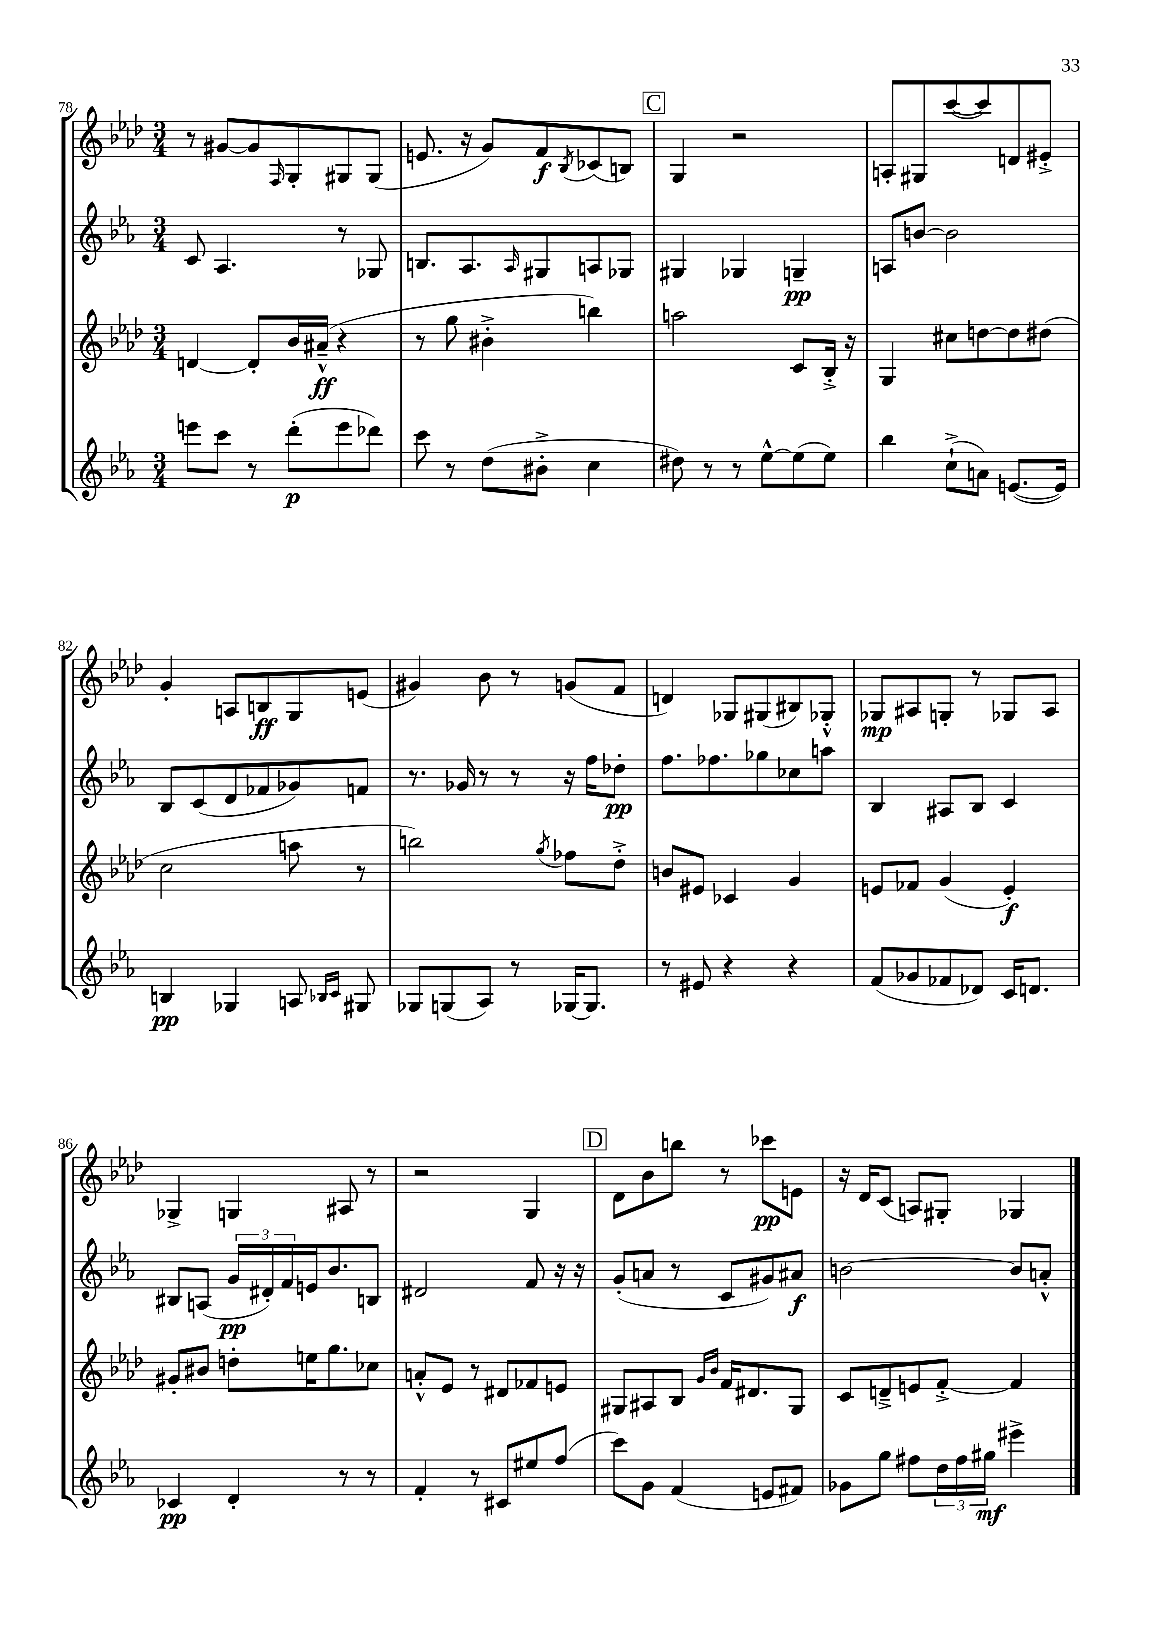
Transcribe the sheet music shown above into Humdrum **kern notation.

**kern	**dynam	**kern	**dynam	**kern	**dynam	**kern	**dynam
*part4	*part4	*part3	*part3	*part2	*part2	*part1	*part1
*staff4	*staff4	*staff3	*staff3	*staff2	*staff2	*staff1	*staff1
*clefG2	*	*clefG2	*	*clefG2	*	*clefG2	*
*k[b-e-a-]	*	*k[b-e-a-d-]	*	*k[b-e-a-]	*	*k[b-e-a-d-]	*
*M3/4	*	*M3/4	*	*M3/4	*	*M3/4	*
=78	=78	=78	=78	=78	=78	=78	=78
8eeen\L	.	[4dn/	.	8c/	.	8r	.
8ccc\J	.	.	.	4.A-/	.	[8g#X/L	.
8r	.	8d'/L]	.	.	.	8g#/]	.
.	.	.	.	.	.	16qqF/	.
(8ddd'\L	p	16b-/L	.	.	.	8G'/	.
.	.	(16a#X~^^/JJ	ff	.	.	.	.
8eee\	.	4r	.	8r	.	8G#X/	.
8ddd-X\J)	.	.	.	8G-X/	.	(8G#/J	.
=79	=79	=79	=79	=79	=79	=79	=79
8ccc\	.	8r	.	8.Bn/L	.	8.en/	.
8r	.	8gg\	.	.	.	.	.
.	.	.	.	8.A-/	.	16r	.
(8dd\L	.	4b#X'^\	.	.	.	8g/L)	.
.	.	.	.	16qqA-/	.	.	.
8b#X'^\J	.	.	.	8G#X/	.	8f/	f
.	.	.	.	.	.	8qB-/	.
4cc\	.	4bbn\)	.	8An/	.	(8c-X/	.
.	.	.	.	8G-X/J	.	8Bn/J)	.
!!LO:REH:place=s1:t=C
=80	=80	=80	=80	=80	=80	=80	=80
8dd#X\)	.	2aan\	.	4G#X/	.	4G/	.
8r	.	.	.	.	.	.	.
8r	.	.	.	4G-X/	.	2r	.
[8ee-^^\L	.	.	.	.	.	.	.
(8ee-\]	.	8c/L	.	4Gn~/	pp	.	.
8ee-\J)	.	16B-'^/Jk	.	.	.	.	.
.	.	16r	.	.	.	.	.
=81	=81	=81	=81	=81	=81	=81	=81
4bb-\	.	4G/	.	8An/L	.	8An'/L	.
.	.	.	.	[8bn/J	.	8G#X/	.
(8cc`^\L	.	8cc#X\L	.	2b\]	.	([8ccc/	.
8an\J)	.	[8ddn\	.	.	.	8ccc/])	.
([8.en/L	.	8dd\]	.	.	.	8dn/	.
.	.	(8dd#X\J	.	.	.	8e#X'^/J	.
16e/Jk])	.	.	.	.	.	.	.
!!LO:LB:g=z
=82	=82	=82	=82	=82	=82	=82	=82
4Bn/	pp	2cc\	.	8B-/L	.	4g'/	.
.	.	.	.	(8c/	.	.	.
4G-X/	.	.	.	8d/	.	8An/L	.
.	.	.	.	8f-X/	.	8Bn/	ff
8An/	.	8aan\	.	8g-X/)	.	8G/	.
16qqB-X/LL	.	.	.	.	.	.	.
16qqc/JJ	.	.	.	.	.	.	.
8G#X/	.	8r	.	8fn/J	.	(8en/J	.
=83	=83	=83	=83	=83	=83	=83	=83
8G-X/L	.	2bbn\)	.	8.r	.	4g#X/)	.
(8Gn/	.	.	.	.	.	.	.
.	.	.	.	16g-X/	.	.	.
8A-/J)	.	.	.	8r	.	8b-\	.
8r	.	.	.	8r	.	8r	.
.	.	8qgg/	.	.	.	.	.
[16G-X/KL	.	8ff-X\L	.	16r	.	(8gn/L	.
8.G-/J]	.	.	.	16ff\KL	.	.	.
.	.	8dd-'^\J	.	8dd-X'\J	pp	8f/J	.
=84	=84	=84	=84	=84	=84	=84	=84
8r	.	8bn/L	.	8.ff\L	.	4dn/)	.
8e#X/	.	8e#X/J	.	.	.	.	.
.	.	.	.	8.ff-X\	.	.	.
4r	.	4c-X/	.	.	.	8G-X/L	.
.	.	.	.	8gg-X\	.	(8G#X/	.
4r	.	4g/	.	8cc-X\	.	8B#X/)	.
.	.	.	.	8aan\J	.	8G-X'^^/J	.
=85	=85	=85	=85	=85	=85	=85	=85
(8f/L	.	8en/L	.	4B-/	.	8G-X/L	mp
8g-X/	.	8f-X/J	.	.	.	8A#X/	.
8f-X/	.	(4g/	.	8A#X/L	.	8Gn'/J	.
8d-X/J)	.	.	.	8B-/J	.	8r	.
16c/KL	.	4e'/)	f	4c/	.	8G-X/L	.
8.dn/J	.	.	.	.	.	.	.
.	.	.	.	.	.	8A#/J	.
!!LO:LB:g=z
=86	=86	=86	=86	=86	=86	=86	=86
4c-X/	pp	8g#X'/L	.	8B#X/L	.	4G-X^/	.
.	.	8b#X/J	.	(8An/J	.	.	.
4d'/	.	8ddn'\L	.	24g/LL	pp	4Gn/	.
.	.	.	.	24d#X'/)	.	.	.
.	.	.	.	24f/	.	.	.
.	.	16een\K	.	16en/J	.	.	.
.	.	8.gg\	.	8.b-/	.	.	.
8r	.	.	.	.	.	8A#X/	.
8r	.	8cc-X\J	.	8Bn/J	.	8r	.
=87	=87	=87	=87	=87	=87	=87	=87
4f'/	.	8an'^^/L	.	2d#X/	.	2r	.
.	.	8e-/J	.	.	.	.	.
8r	.	8r	.	.	.	.	.
8c#X/L	.	8d#X/L	.	.	.	.	.
8ee#X/	.	8f-X/	.	8f/	.	4G/	.
(8ff/J	.	8en/J	.	16r	.	.	.
.	.	.	.	16r	.	.	.
!!LO:REH:place=s1:t=D
=88	=88	=88	=88	=88	=88	=88	=88
8ccc\L)	.	8G#X/L	.	(8g'/L	.	8d-\L	.
8g\J	.	8A#X/	.	8an/J	.	8b-\	.
(4f/	.	8B-/J	.	8r	.	8bbn\J	.
.	.	16qqg/LL	.	.	.	.	.
.	.	16qqb-/JJ	.	.	.	.	.
.	.	16f/KL	.	8c/L	.	8r	.
.	.	8.d#X/	.	.	.	.	.
8en/L	.	.	.	8g#X/)	.	8ccc-X\L	pp
8f#X/J)	.	8G#/J	.	8a#X/J	f	8en\J	.
=89	=89	=89	=89	=89	=89	=89	=89
8g-X\L	.	8c/L	.	[2bn\	.	16r	.
.	.	.	.	.	.	16d-/KL	.
8gg\J	.	8dn~^/	.	.	.	(8c/J	.
8ff#X\L	.	8en/	.	.	.	8An/L)	.
24dd\L	.	[8f'^/J	.	.	.	8G#X'/J	.
24ff#\	.	.	.	.	.	.	.
24gg#X\JJ	mf	.	.	.	.	.	.
4eee#X^\	.	4f/]	.	8b/L]	.	4G-X/	.
.	.	.	.	8an'^^/J	.	.	.
==	==	==	==	==	==	==	==
*-	*-	*-	*-	*-	*-	*-	*-
